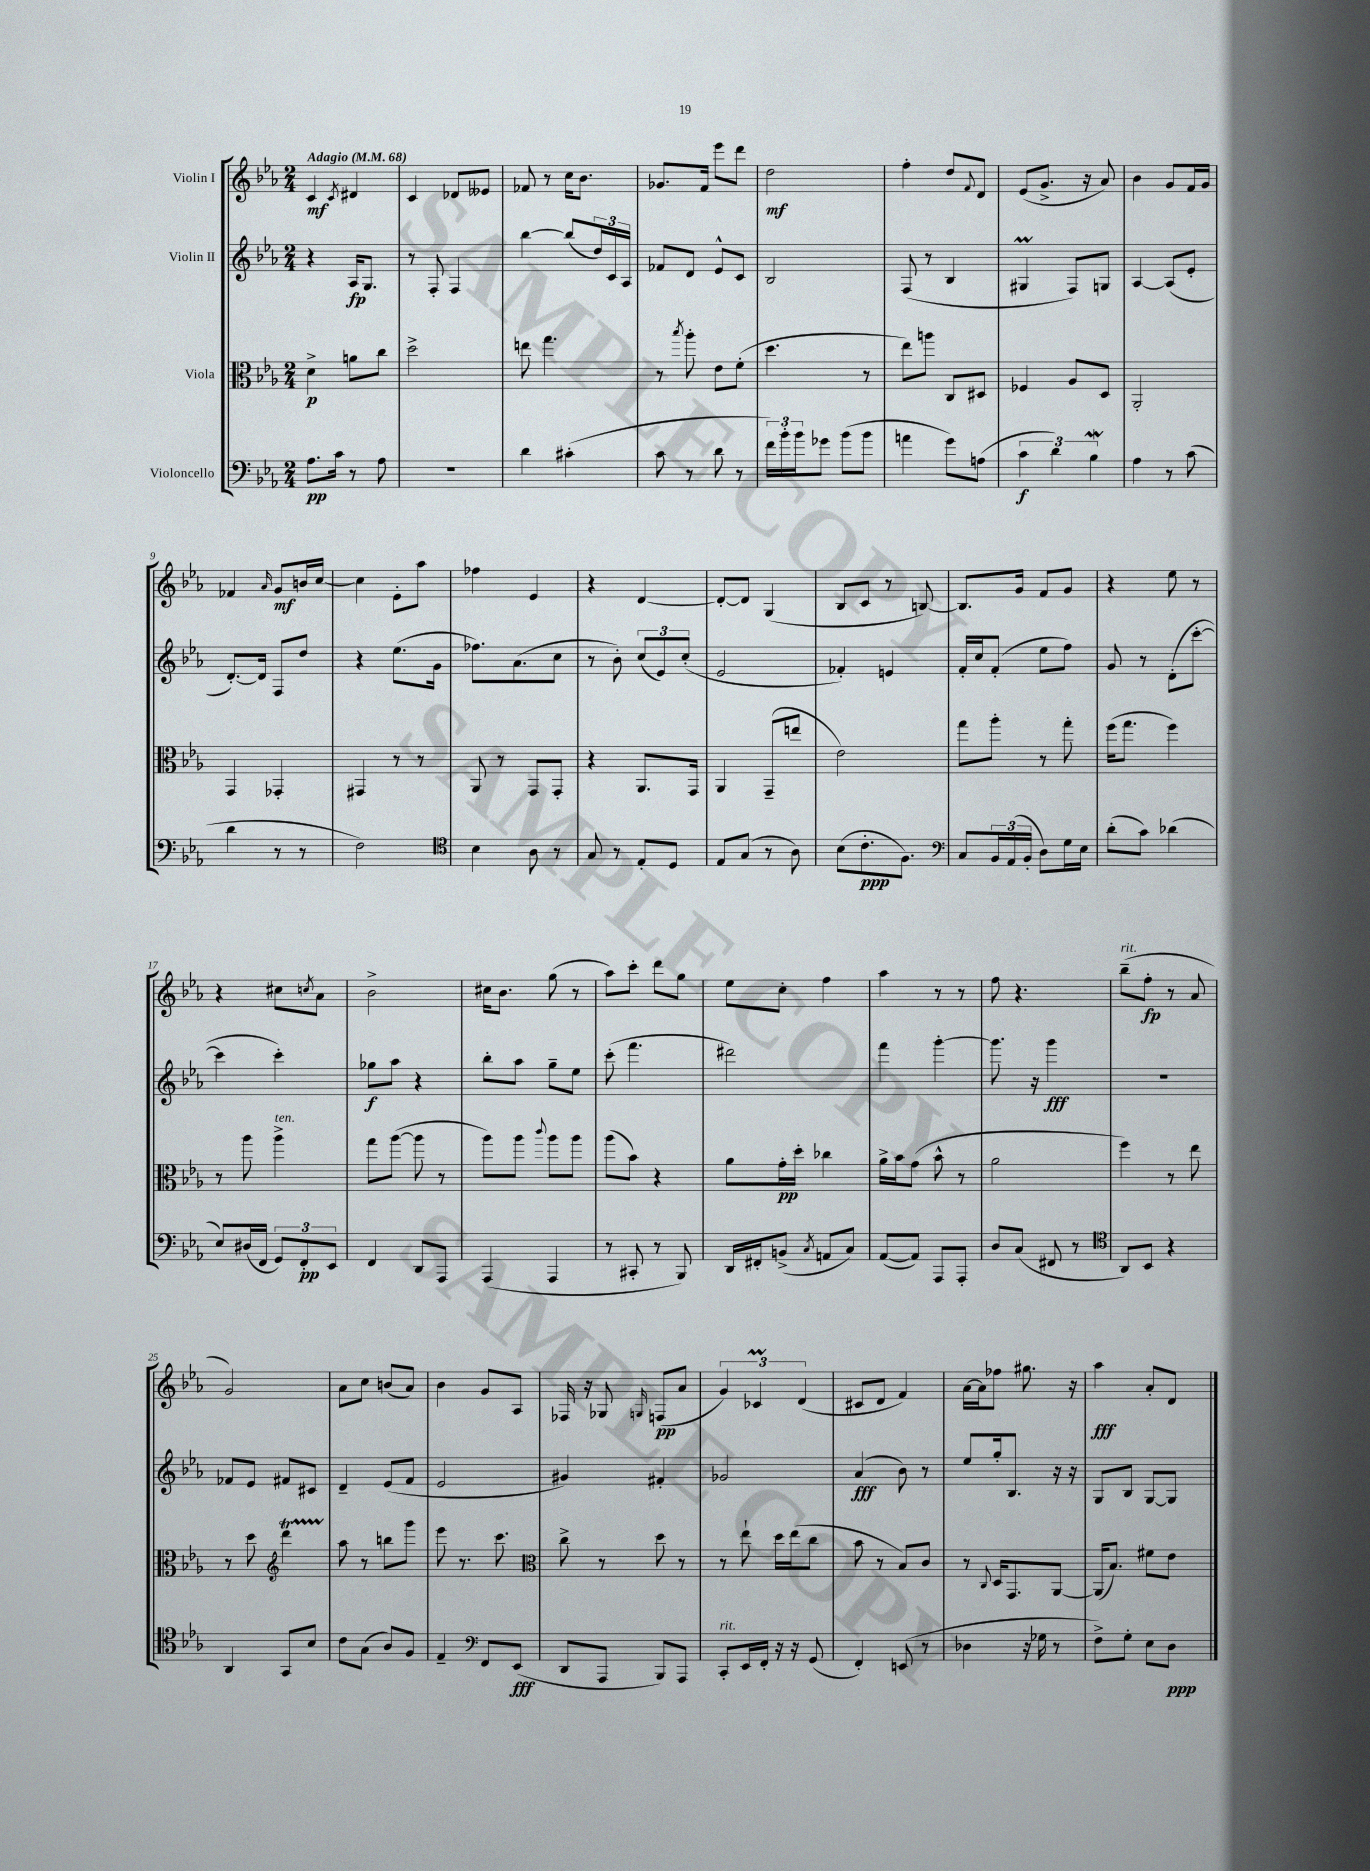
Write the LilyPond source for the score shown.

<<
\new StaffGroup <<
\new Staff = "s0" \with { instrumentName = "Violin I" } {
    \clef treble \key ees \major \numericTimeSignature \time 2/4 \tempo "Adagio" 4 = 68
    c'4\mf \acciaccatura { c'8 } dis'4 |
    c'4 des'8 eeses'8 |
    fes'8 r8 c''16 bes'8. |
    ges'8. f'16 ees'''8 d'''8 |
    d''2\mf |
    f''4-. d''8 \appoggiatura { f'8 } d'8 |
    ees'8( g'8.-> r16 aes'8) |
    bes'4 g'8 f'16 g'16 |
    fes'4 \grace { aes'16 } g'8\mf b'16 c''16~ |
    c''4 ees'8-. aes''8 |
    fes''4 ees'4 |
    r4 d'4~ |
    d'8~-. d'8 g4( |
    bes8 c'8 r8 b8~) |
    b8. g'16 f'8 g'8 |
    r4 ees''8 r8 |
    r4 cis''8 \acciaccatura { c''8 } aes'8 |
    bes'2-> |
    cis''16 bes'8. g''8( r8 |
    aes''8) c'''8-. d'''8 g''8 |
    ees''8 c''8-. f''4 |
    aes''4 r8 r8 |
    f''8 r4. |
    bes''8--^\markup { \italic "rit." }( f''8-.\fp r8 aes'8 |
    g'2) |
    aes'8 c''8 b'8( aes'8) |
    bes'4 g'8 aes8 |
    fes16 r16 ges8 \grace { g16 } f8\pp( aes'8 |
    \tuplet 3/2 { g'4) ces'4\prall d'4( } |
    cis'8 d'8 f'4) |
    aes'16~ aes'16 fes''8 gis''8. r16 |
    aes''4\fff aes'8-. d'8 \bar "|." |
}
\new Staff = "s1" \with { instrumentName = "Violin II" } {
    \clef treble \key ees \major \numericTimeSignature \time 2/4
    r4 aes16\fp g8. |
    r8 f8-. f4 |
    bes''4~ bes''8( \tuplet 3/2 { d''16) c'16 aes16 } |
    fes'8 d'8 ees'8-^ c'8 |
    bes2 |
    f8( r8 bes4 |
    gis4\prall f8) g8 |
    aes4~ aes8( ees'8-. |
    d'8.~-.) d'16 f8 d''8 |
    r4 ees''8.( g'16 |
    fes''8.) aes'8.( c''8 |
    r8 bes'8-.) \tuplet 3/2 { c''8( ees'8) c''8-.( } |
    ees'2 |
    fes'4-.) e'4 |
    f'16-. c''16 f'8-.( ees''8 f''8) |
    g'8 r8 d'8-.( c'''8~-. |
    c'''4 c'''4-.) |
    ges''8\f aes''8 r4 |
    bes''8-. aes''8 g''8-- ees''8 |
    c'''8-.( f'''4. |
    dis'''2) |
    f'''4 g'''4~-. |
    g'''8. r16 g'''4\fff |
    R2 |
    fes'8 ees'8 fis'8 cis'8 |
    d'4-- ees'8( f'8 |
    ees'2 |
    gis'4) fis'4-. |
    ges'2 |
    aes'4\fff( bes'8) r8 |
    ees''8 g''16-. bes8. r16 r16 |
    g8 bes8 g8~ g8 \bar "|." |
}
\new Staff = "s2" \with { instrumentName = "Viola" } {
    \clef alto \key ees \major \numericTimeSignature \time 2/4
    d'4->\p a'8 c''8 |
    d''2-> |
    e''8 g''4. |
    r8 \acciaccatura { bes''8 } aes''8-. ees'8 f'8-.( |
    d''4. r8 |
    ees''8) a''8 c8 dis8 |
    fes4 aes8 d8 |
    aes,2-. |
    g,4 ges,4-. |
    gis,4 r8 r8 |
    aes,8 r8 g,8 g,8-. |
    r4 aes,8. g,16 |
    aes,4 g,8--( e''8 |
    ees'2) |
    g''8 aes''8-. r8 g''8-. |
    f''16( g''8. f''4) |
    r8 aes''8 aes''4->^\markup { \italic "ten." } |
    g''8 aes''8~( aes''8 r8 |
    aes''8) aes''8 \appoggiatura { c'''8 } aes''8 aes''8 |
    aes''8( bes'8) r4 |
    aes'8 g'16-.\pp d''16-. ces''4 |
    aes'16-> bes'16 g'8( bes'8-^ r8 |
    aes'2 |
    f''4) r8 ees''8 |
    r8 d''8 \clef treble d'''4\startTrillSpan |
    aes''8\stopTrillSpan r8 b''8 g'''8 |
    ees'''8 r8. c'''8. |
    \clef alto c''8-> r8 d''8 r8 |
    r8 ees''8-! d''16 ees''16( c''8 |
    bes'8 r8 bes8) c'8 |
    r8 \appoggiatura { c8 } d16 g,8. aes,8~ |
    aes,16( bes8.) fis'8 ees'8 \bar "|." |
}
\new Staff = "s3" \with { instrumentName = "Violoncello" } {
    \clef bass \key ees \major \numericTimeSignature \time 2/4
    aes8.\pp c'16 r8 aes8 |
    R2 |
    d'4 cis'4-.( |
    c'8 r8 d'8 r8 |
    \tuplet 3/2 { f'16) bes'16-. bes'16 } ges'8 bes'8( bes'8 |
    a'4 g'8) a8( |
    \tuplet 3/2 { c'4\f d'4) bes4\mordent } |
    aes4 r8 c'8( |
    d'4 r8 r8 |
    f2) |
    \clef tenor bes4 aes8 r8 |
    g8 r8 ees8-. d8 |
    ees8 g8( r8 aes8) |
    bes8( c'8.-.\ppp f8.) |
    \clef bass c8 \tuplet 3/2 { bes,16 aes,16( bes,16-. } d8) g16 ees16 |
    d'8-.( c'8) des'4( |
    ees8) dis16( f,16 \tuplet 3/2 { g,8) f,8-.\pp ees,8 } |
    f,4 d,8 aes,,8 |
    aes,,4( aes,,4 |
    r8 cis,8-. r8 bes,,8) |
    d,16 fis,16-. b,8->( \acciaccatura { c8 } a,8 c8) |
    aes,8~( aes,8) aes,,8 aes,,8-. |
    d8 c8( fis,8 r8 |
    \clef tenor aes,8) bes,8 r4 |
    aes,4 g,8 bes8 |
    c'8 g8( aes8) f8 |
    ees4-- \clef bass f,8 ees,8\fff( |
    d,8 aes,,8 bes,,8) aes,,8 |
    c,8-.^\markup { \italic "rit." } ees,16 f,16-. r16 r16 g,8( |
    f,4-.) e,8( r8 |
    des4 r16 ges16 r8 |
    f8->) g8-. ees8 d8\ppp \bar "|." |
}
>>
>>
